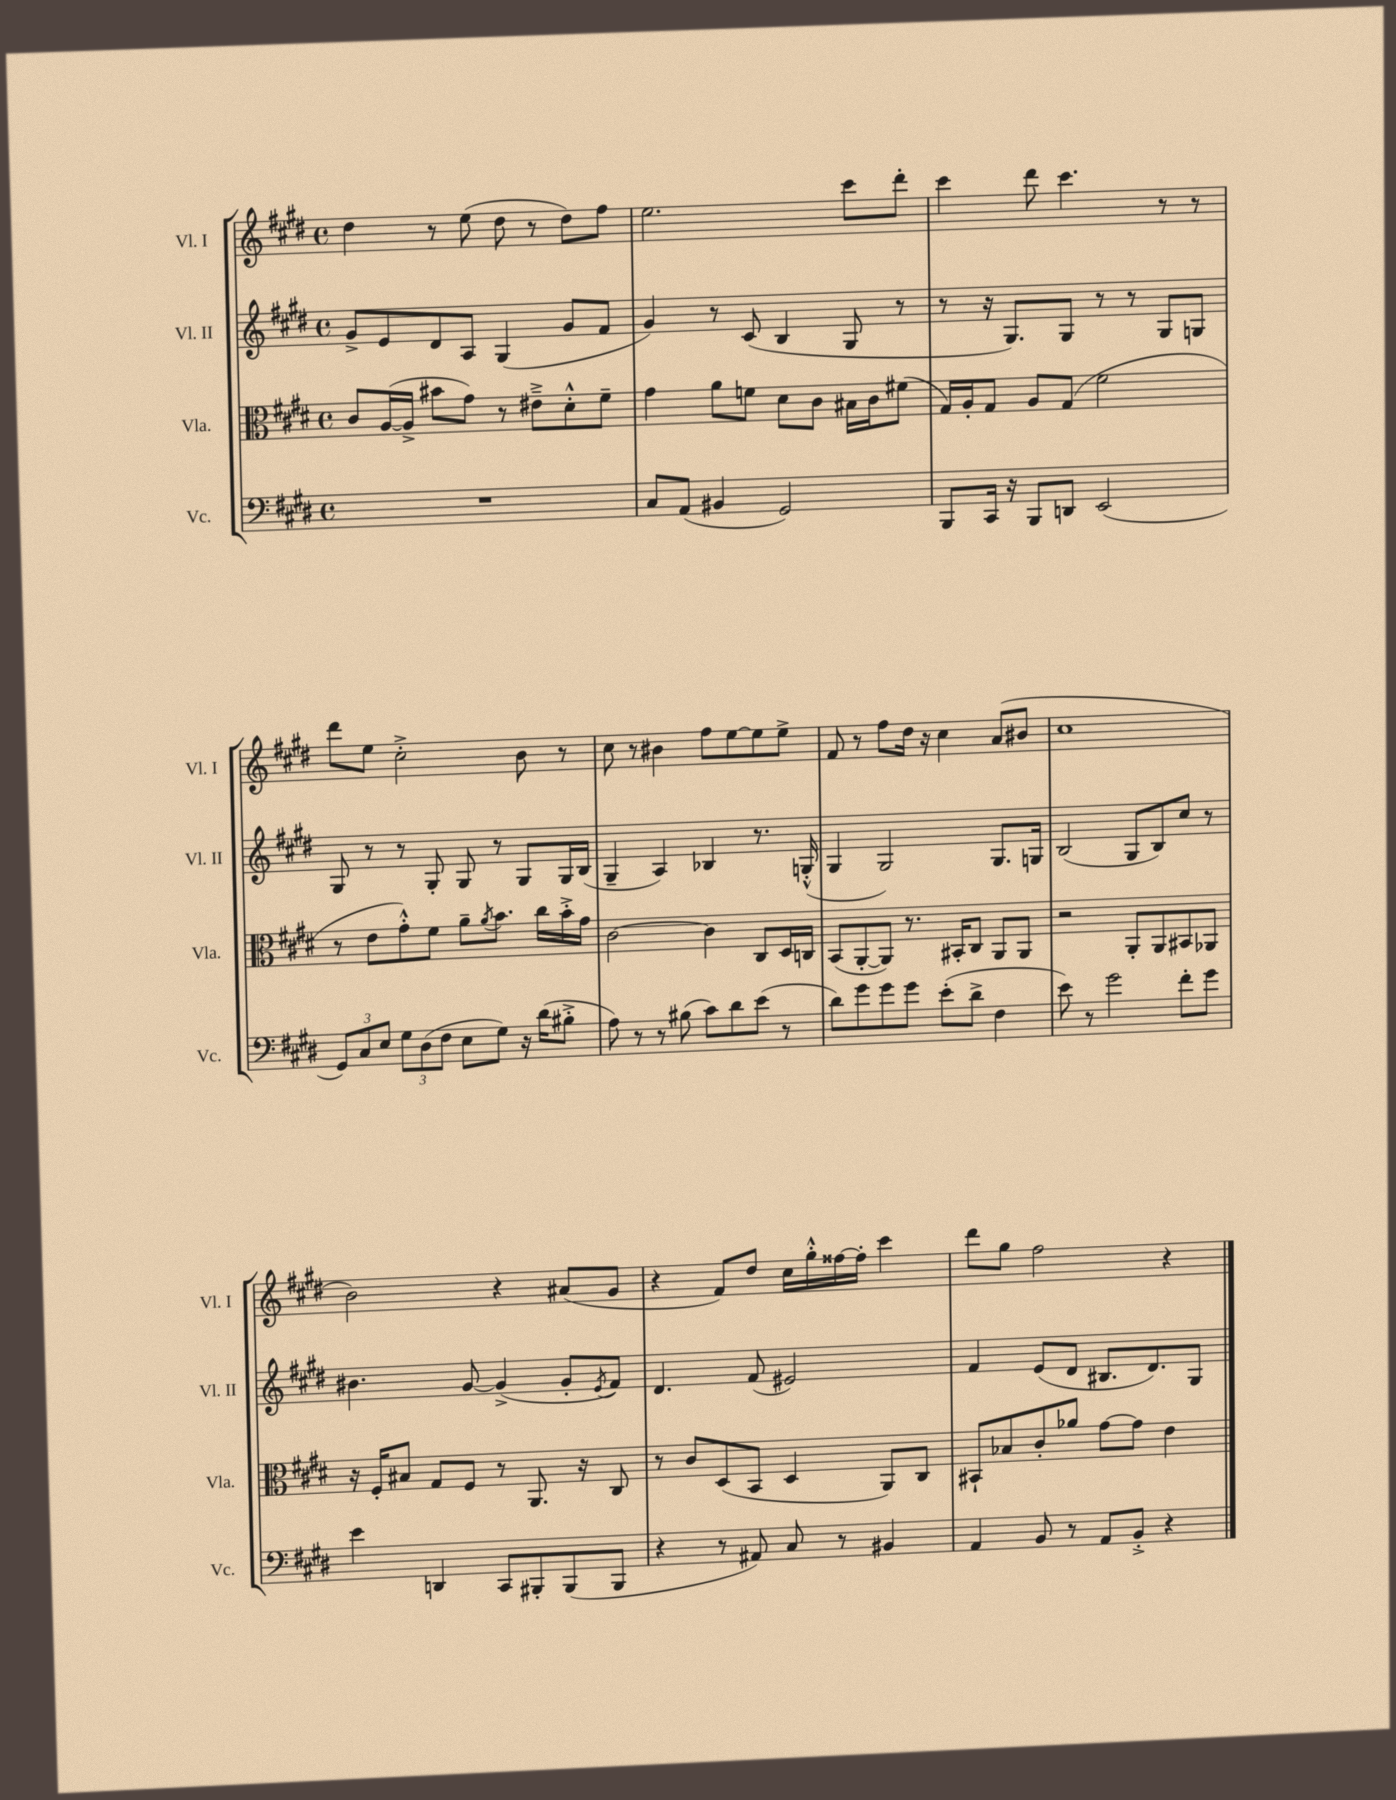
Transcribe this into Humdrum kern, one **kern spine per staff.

**kern	**kern	**kern	**kern
*staff4	*staff3	*staff2	*staff1
*clefF4	*clefC3	*clefG2	*clefG2
*k[f#c#g#d#]	*k[f#c#g#d#]	*k[f#c#g#d#]	*k[f#c#g#d#]
*M4/4	*M4/4	*M4/4	*M4/4
*met(c)	*met(c)	*met(c)	*met(c)
1r	8c#/L	8g#^/L	4dd#\
.	([16A/L	8e/	.
.	16A^/]JJ	.	.
.	8b#\L	8d#/	8r
.	8g#\J)	8A/J	(8ee\
.	8r	(4G#/	8dd#\
.	8e#~^\L	.	8r
.	8d#'^^\	8g#/L	8dd#\L)
.	8f#~\J	8f#/J	8ff#\J
=	=	=	=
8C#/L	4g#\	4g#/)	2.ee\
(8AA/J	.	.	.
4BB#/	8a\L	8r	.
.	8f\J	(8c#/	.
2GG#/)	8d#\L	4B/	.
.	8c#\J	.	.
.	16B#\LL	8G#/	8ccc#\L
.	16c#\J	.	.
.	(8f#\J	8r	8ddd#'\J
=	=	=	=
8BBB/L	16G#/LL)	8r	4ccc#\
.	16A'/J	.	.
16CC#/Jk	8G#/J	16r	.
16r	.	8.G#/L)	.
8BBB/L	8A/L	.	8ddd#\
8DD/J	(8G#/J	8G#/J	4.ccc#\
(2EE/	2f#\	8r	.
.	.	8r	.
.	.	8G#/L	8r
.	.	8G/J	8r
=	=	=	=
12GG#/L)	8r	8G#/	8ddd#\L
12C#/	.	.	.
.	8e\L	8r	8ee\J
12E/J	.	.	.
12G#\L	8g#'^^\)	8r	2cc#'^\
(12D#\	.	.	.
.	8f#\J	8G#'/	.
12F#\J	.	.	.
8E\L	8a~\L	8G#/	.
.	8qa/	.	.
8G#\J)	8.b\J	8r	.
16r	.	8G#/L	8b\
(16d#\LK	16cc#\LL	.	.
8B#'^\J	16b'^\	16G#/L	8r
.	16g#\JJ	(16B/JJ	.
=	=	=	=
8A\)	[2c#\	4G#~/	8cc#\
8r	.	.	8r
8r	.	4A/)	4b#\
(8B#\	.	.	.
8c#\L)	4c#\]	4B-/	8ff#\L
8d#\	.	.	[8ee\
(8e\J	8C#/L	8.r	8ee\]
8r	16D#/L	.	8ee^\J
.	16C/JJ	(16G'^^/	.
=	=	=	=
8d#\L)	(8BB/L	4G#/	8f#/
8g#\	[8AA'/	.	8r
8g#\	8AA/]J)	2G#/)	8ff#\L
8g#\J	8.r	.	16dd#\Jk
.	.	.	16r
(8e'\L	.	.	4cc#\
.	16BB#'/LK	.	.
8d#^\J	8C#/J	.	.
4F#\	8AA/L	8.G#/L	(8a/L
.	8AA/J	.	8b#/J
.	.	16G/Jk	.
=	=	=	=
8e\)	2r	(2B/	1cc#
8r	.	.	.
2g#\	.	.	.
.	8AA'/L	8G#/L	.
.	8AA/	8B/)	.
8f#'\L	8BB#/	8cc#/J	.
8g#\J	8AA-/J	8r	.
=	=	=	=
4e\	16r	4.b#\	2b\)
.	16F#'/LK	.	.
.	8B#/J	.	.
4DD/	8G#/L	.	.
.	8F#/J	[8g#/	.
8CC#/L	8r	(4g#^/]	4r
8BBB#'/	8.AA/	.	.
(8BBB#/	.	8g#'/L	(8a#/L
.	16r	.	.
.	.	8qe/	.
8BBB#/J	8C#/	8f#/J)	8g#/J
=	=	=	=
4r	8r	4.d#/	4r
.	8c#/L	.	.
8r	(8D#/	.	8f#/L)
8AA#/)	8BB/J	(8f#/	8dd#/J
8C#/	4D#/	2e#/)	16cc#\LL
.	.	.	16gg#'^^\
8r	.	.	[16ff##\
.	.	.	16ff##'\]JJ
4BB#/	8AA/L)	.	4ccc#\
.	8C#/J	.	.
=	=	=	=
4AA/	8BB#`/L	4f#/	8ddd#\L
.	8B-/	.	8gg#\J
8BB/	8c#'/	(8e/L	2ff#\
8r	8a-/J	8d#/J	.
8AA/L	[8g#\L	8.B#/L	.
8BB'^/J	8g#\]J	.	.
.	.	8.d#/)	.
4r	4e\	.	4r
.	.	8G#/J	.
==	==	==	==
*-	*-	*-	*-
